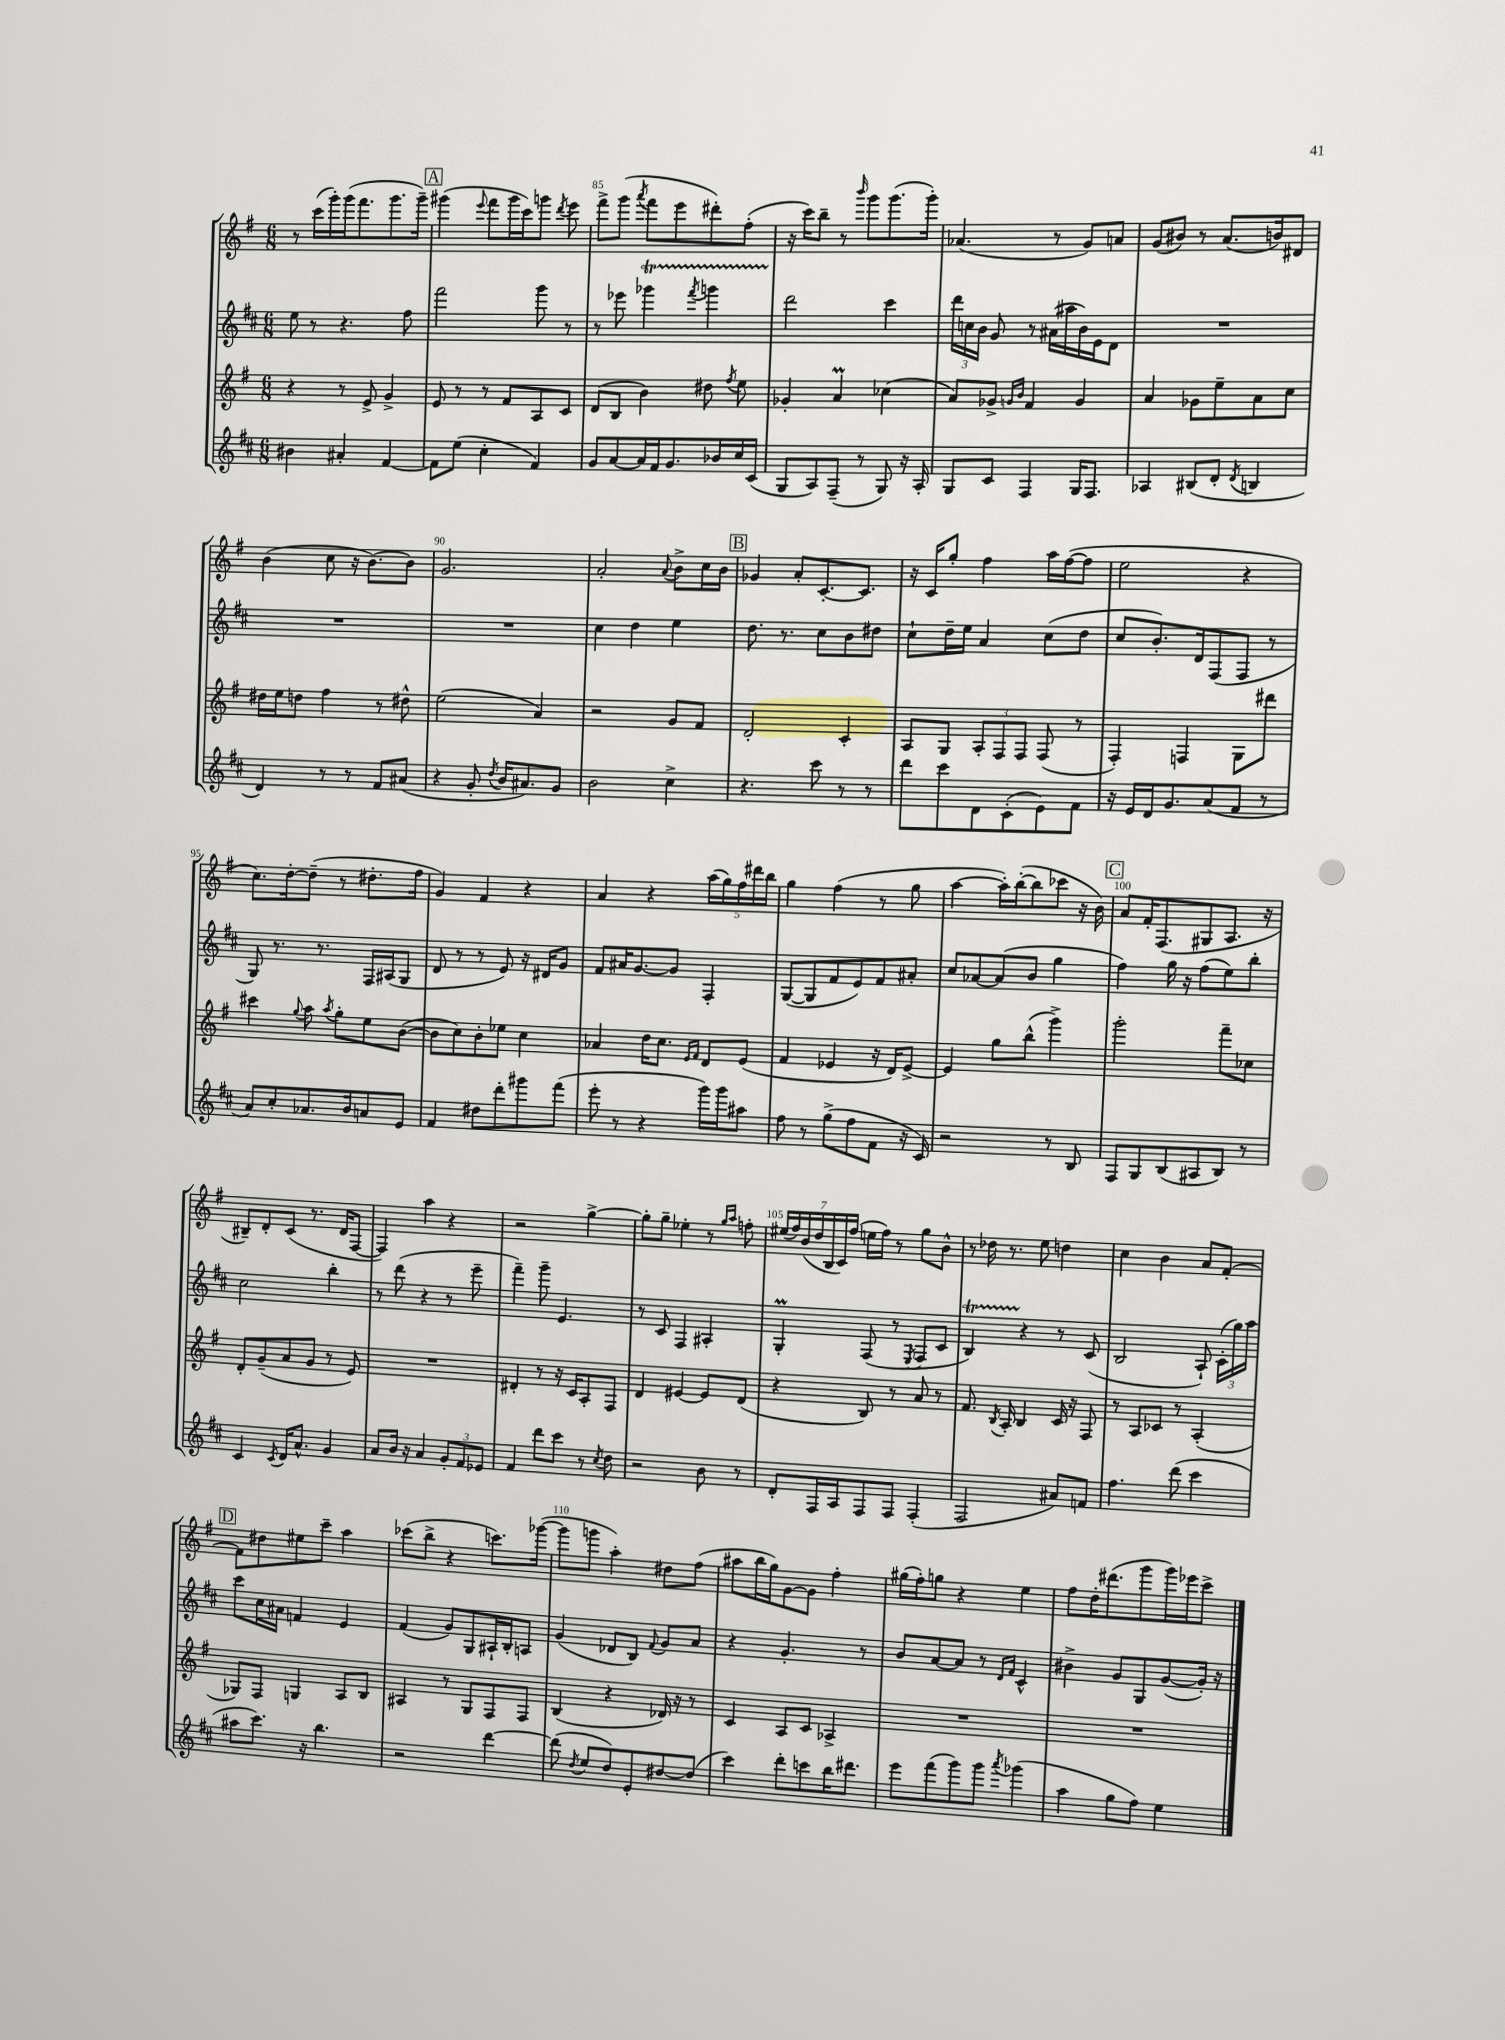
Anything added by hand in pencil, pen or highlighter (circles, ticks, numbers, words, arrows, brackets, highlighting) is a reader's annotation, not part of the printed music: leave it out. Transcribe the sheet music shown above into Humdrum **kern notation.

**kern	**kern	**kern	**kern
*part4	*part3	*part2	*part1
*staff4	*staff3	*staff2	*staff1
*clefG2	*clefG2	*clefG2	*clefG2
*k[f#c#]	*k[f#]	*k[f#c#]	*k[f#]
*M6/8	*M6/8	*M6/8	*M6/8
=83	=83	=83	=83
4b#X\	4r	8ee\	8r
.	.	8r	(16ccc\LL
.	.	.	16ggg'\)
4a#X'/	8r	4.r	(16ggg\J
.	.	.	8.fff#\
.	8e^/	.	.
[4f#/	4g^/	.	8.ggg\
.	.	8ff#\	.
.	.	.	16ggg~\Jk)
!!LO:REH:place=s1:t=A
=84	=84	=84	=84
8f#\L]	8e/	2fff#\	(4ggg#X\
(8ee\J	8r	.	.
.	.	.	8qqeee/
4cc#'\	8r	.	8fff#\L
.	8f#/L	.	16ggg#\L
.	.	.	16ccc\J)
4f#/)	8A/	8ggg\	8gggn\J
.	.	.	8qddd/
.	8c/J	8r	8eee\
=85	=85	=85	=85
8g/L	(8d/L	8r	8fff#^\L
[8a/	8B/J	8eee-X\	(8ggg\J
.	.	.	8qaaa/
16a/L]	4b\)	4ggg-XT\	8fff#\L
16f#/J	.	.	.
8.g/	.	.	8eee\
.	.	8qfff#/	.
.	8dd#X\	4gggnTTT\	8ddd#X'\)
16b-X/L	.	.	.
.	8qff#/	.	.
16cc#/	8ee\	.	(8ff#'\J
(16c#/JJ	.	.	.
=86	=86	=86	=86
8G/L	4g-X'/	2ddd\	16r
.	.	.	16ccc\KL)
8A/)	.	.	8bb~\J
(8F#~/J	4aM/	.	8r
.	.	.	16qqbbb/
8r	.	.	8ggg\L
8G/)	(4cc-X\	4ccc#\	(8.ggg\
16r	.	.	.
16A'/	.	.	16ggg'\Jk)
=87	=87	=87	=87
8G/L	8a/L)	24ddd\LL	(4.a-X/
.	.	24ccn\	.
.	.	24b\JJ	.
8c#/J	8g-X^/J	8g/	.
.	16qqgn/LL	.	.
.	16qqb/JJ	.	.
4F#/	4f#/	8r	.
.	.	(16a#X\LL	8r
.	.	16aa#X\	.
16G/KL	4g/	16b\)	8g/L)
8.F#/J	.	16e\J	.
.	.	8d\J	8an/J
=88	=88	=88	=88
4A-X/	4a/	2.r	(8g/L
.	.	.	8b#X/J)
(8B#X/L	8g-X\L	.	8r
8d'/J	8ee~\	.	(8.a/L
8qd/	.	.	.
4Bn/	8a\	.	.
.	.	.	16bn/k)
.	8cc\J	.	8d#X/J
!!LO:LB:g=z
=89	=89	=89	=89
4d/)	16dd#X\LL	2.r	(4b\
.	16ee\J	.	.
.	8ddn\J	.	.
8r	4ff#\	.	8cc\
8r	.	.	16r
.	.	.	[8.b\L)
8f#/L	8r	.	.
(8a#X/J	8dd#X^^\	.	8b\J]
=90	=90	=90	=90
4r	(2ee\	2.r	2.g/
8g'/	.	.	.
8qdd/	.	.	.
16b/KL	.	.	.
8.a#X/)	.	.	.
.	4a/)	.	.
8g/J	.	.	.
=91	=91	=91	=91
2b\	2r	4cc#\	2a'/
.	.	4dd\	.
.	.	.	8qqa/
4cc#^\	8g/L	4ee\	8b^\L
.	8f#/J	.	16cc\L
.	.	.	16b\JJ
!!LO:REH:place=s1:t=B
=92	=92	=92	=92
4.r	2d'/	8.dd\	4g-X/
.	.	8.r	.
.	.	.	8a'/L
8ccc#\	.	8cc#\L	[8.c'/
8r	4c'/	8b\	.
.	.	.	8.c/J]
8r	.	8dd#X\J	.
=93	=93	=93	=93
8ddd\L	8A/L	8cc#`\L	16r
.	.	.	16c/KL
8ccc#\	8G/J	16dd~\L	8gg'/J
.	.	16ee\JJ	.
8d\	12A'/L	4a/	4ff#\
.	12F#/	.	.
(8c#'\	.	.	.
.	12F#/J	.	.
8e\)	(8F#/	(8cc#\L	16aa\LL
.	.	.	([16ff#\J
8f#\J	8r	8dd\J	8ff#\J]
=94	=94	=94	=94
16r	4F#'/)	8cc#/L	2ee\
16e/LL	.	.	.
16d/J	.	8.b'/)	.
8.g/	.	.	.
.	4Fn/	.	.
.	.	16d/k	.
(8a/	.	(8F#/	.
8f#/J	8G\L	8F#/J	4r
8r	8ddd#X\J	8r	.
!!LO:LB:g=z
=95	=95	=95	=95
8a/L)	4ccc#X\	8G/)	8.cc\L)
8cc#'/	.	8.r	.
.	.	.	[16dd'\k
.	8qqgg/	.	.
8.a-X/	8aa\	.	(8dd~\J]
.	.	8.r	.
.	8qaa/	.	.
.	8gg'\L	.	8r
16b/k	.	.	.
8an/	8ee\	16F#/LL	8.dd#X'\L
.	.	(16A#X/J	.
8e/J	([8b\J	8G/J	.
.	.	.	16ff#\Jk
=96	=96	=96	=96
4f#/	8b\L]	8d/	4g/)
.	8cc\)	8r	.
8dd#X\L	8b'\	8r	4f#/
8ddd'\	8ee-X\J	8e/)	.
8ggg#X\	4cc\	16r	4r
.	.	16d#X/KL	.
(8fff#\J	.	8g/J	.
=97	=97	=97	=97
8eee'\	4a-X/	8f#/L	4a/
8r	.	16a#X/K	.
.	.	[8.g/	.
4r	16dd\KL	.	4r
.	8.cc\J	.	.
.	.	8g/J]	.
.	16qqe/LL	.	.
.	16qqf#/JJ	.	.
16ggg\LL)	8d/L	4F#'/	(20aa\LL
.	.	.	20gg\)
16ggg\J	.	.	.
.	.	.	20ff#\
8aa#X\J	(8e/J	.	.
.	.	.	20ddd#X\
.	.	.	20bb\JJ
=98	=98	=98	=98
8ff#\	4f#/	([8G/L	4gg\
8r	.	8G/]	.
(8gg^\L	4e-X/	8f#/	(4ff#\
8ff#\	.	8e/)	.
8f#\J	16r	8f#/	8r
.	16d/KL)	.	.
16r	[8e-^/J	8a#X'/J	8gg\
16c#/)	.	.	.
=99	=99	=99	=99
2r	4e-/]	8cc#/L	[4aa\
.	.	[8a-X/	.
.	8gg\L	(8a-/]	16aa'\LL])
.	.	.	([16bb'\J
.	(8bb^^\J	8b/J	8bb\]
8r	4ggg^\)	4gg\	8ccc-X\J
8B/	.	.	16r
.	.	.	16b\)
!!LO:REH:place=s1:t=C
=100	=100	=100	=100
8F#/L	2ggg'\	4ff#\)	8a/L
8G/	.	.	16f#'/K
.	.	.	(8.F#/
(8B/	.	16gg\	.
.	.	16r	.
8A#X/	.	(8ff#\L	8G#X/
8B/J)	8fff#~\L	8ee\)	8.A/J
8r	8cc-X\J	8bb'\J	.
.	.	.	16r
!!LO:LB:g=z
=101	=101	=101	=101
4c#/	8d'/L	2cc#\	8B#X~/L)
.	(8g~/	.	8d'/
8qc#/	.	.	.
16d/KL	8a/	.	(8c/J
8.a^^/J	.	.	.
.	8g/J	.	8.r
4g/	8r	4bb'\	.
.	.	.	16d/KL
.	8e/)	.	[8F#/J
=102	=102	=102	=102
8a/L	2.r	8r	4F#/])
16b/Jk	.	(8ddd\	.
16r	.	.	.
4a/	.	4r	4aa\
12g'/L	.	8r	4r
12f#/	.	.	.
.	.	8eee~\	.
12e-X/J	.	.	.
=103	=103	=103	=103
4f#/	4d#X'/	4fff#~\)	2r
8ddd\L	8r	8ggg~\	.
8ccc#\J	16r	4.e/	.
.	16c/KL	.	.
8r	8A'/	.	[4gg^\
8qcc#/	.	.	.
8dd\	8F#/J	.	.
=104	=104	=104	=104
2r	4d/	8r	8gg'\L]
.	.	8c#/	8gg~\J
.	[4e#X/	4F#/	4ee-X'\
8b\	8e#/L]	4A#X'/	8r
.	.	.	16qqgg/LL
.	.	.	16qqaa/JJ
8r	(8d/J	.	8ffn'\
=105	=105	=105	=105
8d'/L	4r	4GM'/	(28ee#X/LL
.	.	.	28ff#/)
.	.	.	(28b/
.	.	.	28dd/
16F#/L	.	.	.
.	.	.	28B/
.	.	.	28c/)
16A/J	.	.	.
.	.	.	(28ff#/JJ
8F#/	8B/)	(8F#/	16een\LL
.	.	.	16ff#\JJ)
8F#/J	8r	8r	8r
.	.	8qE/	.
(4F#'/	8a/	8F#/L	8gg\L
.	8r	8c#/J	8b^^\J
=106	=106	=106	=106
2F#/	8.f#/	4BT/)	8r
.	.	.	16dd-X\
.	8qB/	.	.
.	16A'/	.	8.r
.	4B/	4r	.
.	.	.	8ee\
8a#X/L)	16c/	8r	4ddn\
.	16r	.	.
8fn/J	8F#/	(8c#/	.
=107	=107	=107	=107
4.ff#\	8r	2B/	4cc\
.	8A/L	.	.
.	8c-X/J	.	4b\
(8ddd\	8r	.	.
4ccc#\	(4A'/	8A`/)	8a/L
.	.	(24c#'\LL	[8f#'/J
.	.	24gg\)	.
.	.	24aa\JJ	.
!!LO:LB:g=z
!!LO:REH:place=s1:t=D
=108	=108	=108	=108
8aa#X\L	8G-X/L)	8ccc#\L	8f#\L]
8.ccc#\J)	8F#/J	16cc#\L	8dd#X\
.	.	16a#X\JJ	.
.	4Gn/	4fn/	8ee#X\
16r	.	.	.
4.bb\	.	.	8ccc~\J
.	8A/L	4e/	4aa\
.	8B/J	.	.
=109	=109	=109	=109
2r	4A#X/	(4f#/	(8ccc-X\L
.	.	.	8bb^\J
.	8r	8g/L)	4r
.	8G/L	8G/	.
[4ddd\	8F#/	16A#X`/L	8.cccn\L)
.	.	16B'/J	.
.	8F#/J	8An/J	.
.	.	.	([16ggg-X\Jk
=110	=110	=110	=110
(8ddd\]	(4B/	(4g/	8ggg-\L]
8qdd/	.	.	.
8ee/L	.	.	8gggn\J
8dd/)	4r	8d-X/L	4aa'\)
8e'/	.	8B/J)	.
.	.	8qqf#/	.
[8dd#X/	16d-X/)	8g/L	8dd#X\L
.	16r	.	.
(8dd#/J]	8r	8a/J	(8ff#\J
=111	=111	=111	=111
4ccc#\)	4c/	4r	8aa#X\L
.	.	.	16bb\L
.	.	.	16gg\J)
8ddd'\L	8A/L	4.g'/	[8g\
8cccn\	8c/J	.	8g\J]
16bb\K	4A-X^/	.	4ff#'\
8.ddd#X\J	.	.	.
.	.	8r	.
=112	=112	=112	=112
8eee\L	2.r	8b/L	(16gg#X\LL
.	.	.	16ff#'\J)
(8fff#\	.	[8a/	8ggn\J
8ggg\)	.	8a/J]	4r
8ggg\J	.	8r	.
.	.	16qqd/LL	.
8qaaa/	.	16qqf#/JJ	.
(4ggg-X\	.	4c#^^/	4ee\
=113	=113	=113	=113
4aa\	2.r	4b#X^\	8ff#\L
.	.	.	16dd'\K
.	.	.	(8.ddd#X\
8gg\L	.	8g/L	.
8ff#\J)	.	8G/	8ggg\
4ee\	.	([8g/	16ggg\L)
.	.	.	16eee-X\J
.	.	16g'/Jk])	8ccc^\J
.	.	16r	.
==	==	==	==
*-	*-	*-	*-
